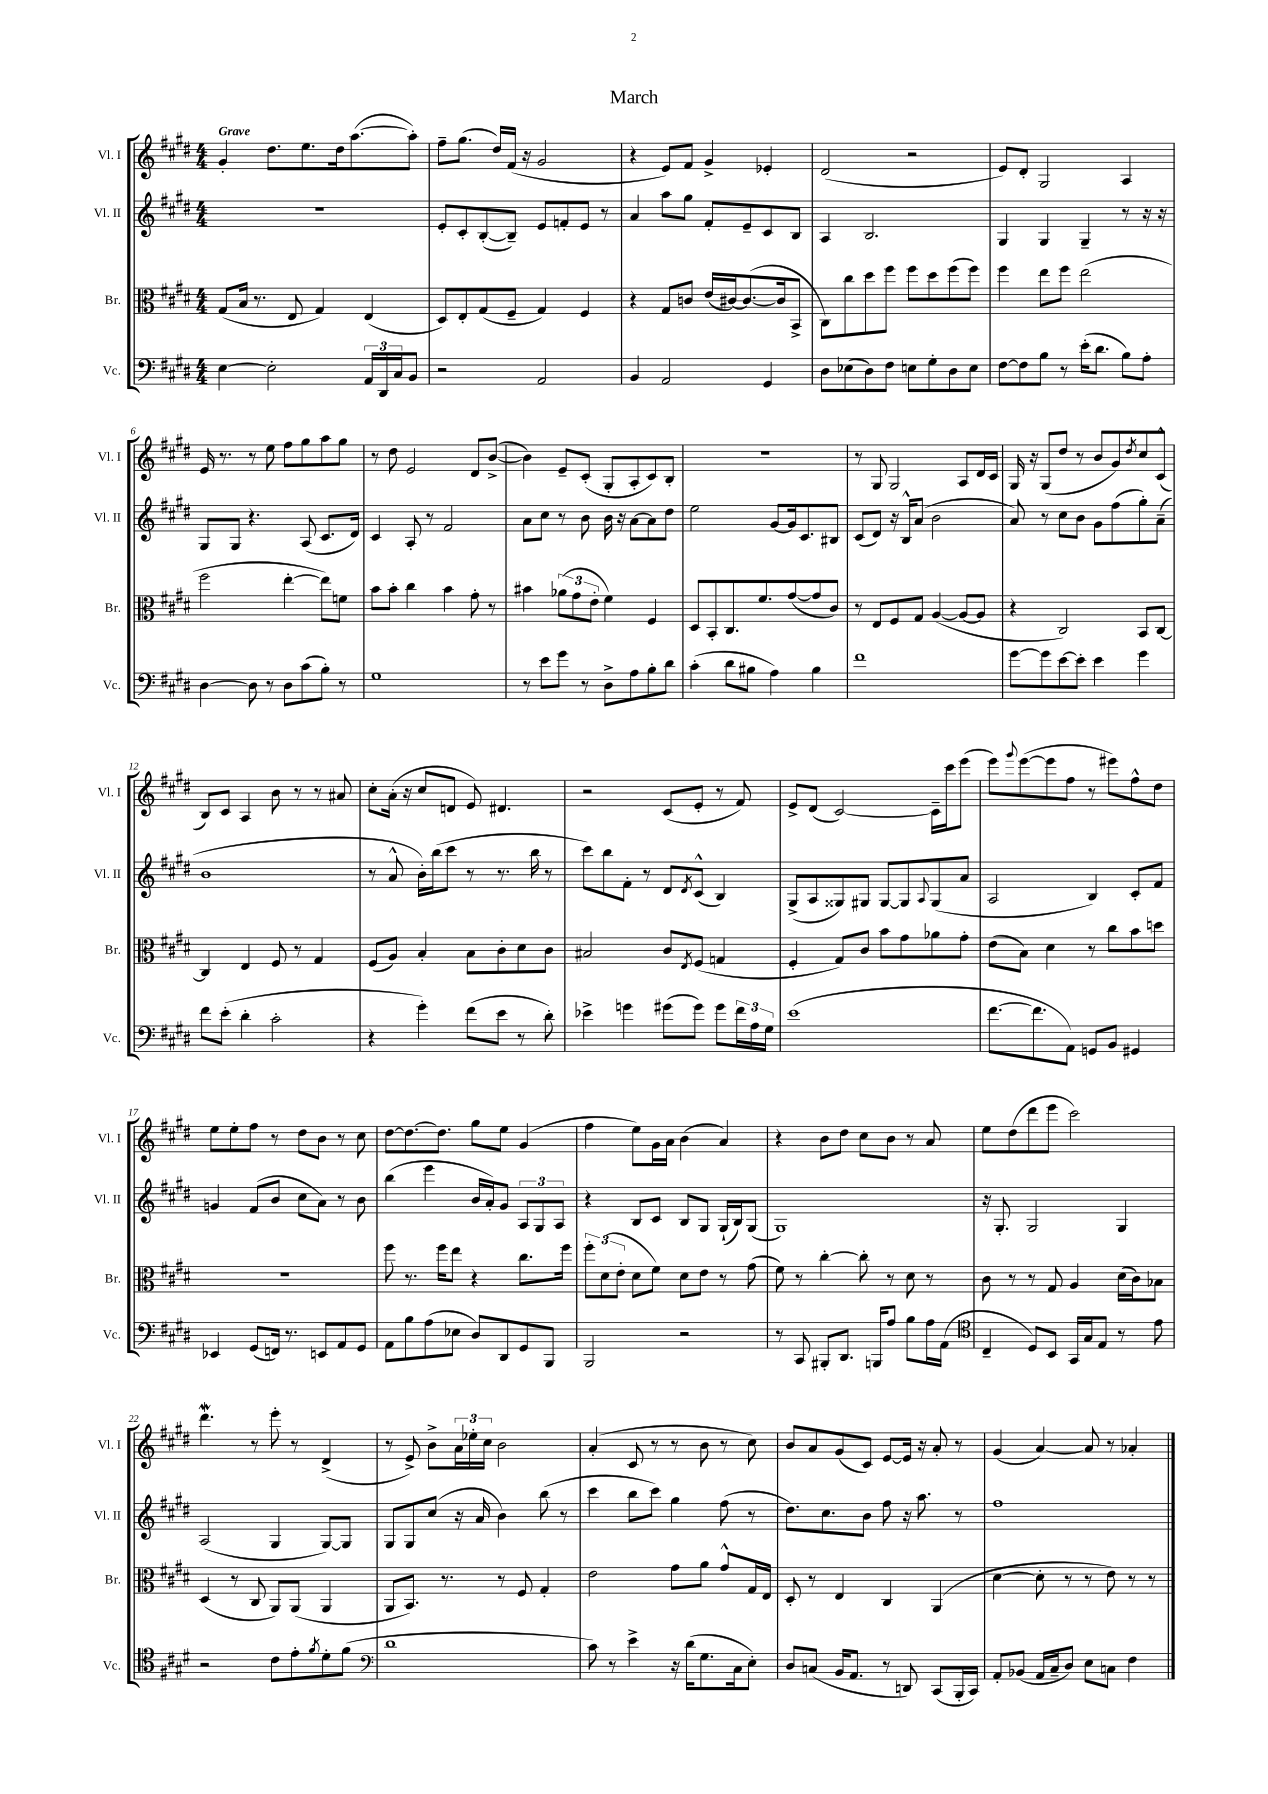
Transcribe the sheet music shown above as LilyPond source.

\header { title = "March" }
<<
\new StaffGroup <<
\new Staff = "s0" \with { instrumentName = "Vl. I" shortInstrumentName = "Vl. I" } {
    \clef treble \key e \major \numericTimeSignature \time 4/4 \tempo "Grave"
    gis'4-. dis''8. e''8. dis''16 a''8.~( a''8-.) |
    fis''8-- gis''8.( dis''16) fis'16( r16 gis'2 |
    r4 e'8) fis'8 gis'4-> ees'4-. |
    dis'2( r2 |
    e'8) dis'8-. gis2 a4 |
    e'16 r8. r8 e''8 fis''8 gis''8 a''8 gis''8 |
    r8 dis''8 e'2 dis'8 b'8~->( |
    b'4) e'8-- cis'8-.( gis8-. a8-. cis'8) b8-. |
    R1 |
    r8 gis8 gis2 a8 dis'16 cis'16 |
    gis16 r16 gis8( dis''8 r8 b'8 gis'8) \acciaccatura { dis''8 } cis''8 cis'8-^( |
    b8) cis'8 a4 b'8 r8 r8 ais'8 |
    cis''8-. a'16-.( r16 cis''8 d'8 e'8) dis'4. |
    r2 cis'8( e'8-. r8 fis'8) |
    e'8-> dis'8( cis'2~) cis'16-- cis'''16 e'''8( |
    e'''8) \appoggiatura { gis'''8 } e'''8~( e'''8 fis''8 r8 eis'''8) fis''8-^ dis''8 |
    e''8 e''8-. fis''8 r8 dis''8 b'8 r8 cis''8 |
    dis''8~ dis''8.~ dis''8. gis''8 e''8 gis'4( |
    fis''4 e''8) gis'16 a'16 b'4( a'4) |
    r4 b'8 dis''8 cis''8 b'8 r8 a'8 |
    e''8 dis''8( dis'''8 e'''8 cis'''2) |
    dis'''4.\mordent r8 e'''8-. r8 dis'4->( |
    r8 e'8->) b'8-> \tuplet 3/2 { a'16 ees''16-. cis''16 } b'2 |
    a'4-.( cis'8 r8 r8 b'8 r8 cis''8) |
    b'8 a'8 gis'8( cis'8) e'8~ e'16 r16 a'8-. r8 |
    gis'4( a'4~) a'8 r8 aes'4-. \bar "|." |
}
\new Staff = "s1" \with { instrumentName = "Vl. II" shortInstrumentName = "Vl. II" } {
    \clef treble \key e \major \numericTimeSignature \time 4/4
    R1 |
    e'8-. cis'8-. b8~-.( b8--) e'8 f'8-. e'8 r8 |
    a'4 a''8 gis''8 fis'8-. e'8-- cis'8 b8 |
    a4 b2. |
    gis4 gis4 gis4-- r8 r16 r16 |
    gis8 gis8 r4. a8( cis'8. dis'16) |
    cis'4 a8-. r8 fis'2 |
    a'8 cis''8 r8 b'8 b'16 r16 a'8~ a'8 dis''8 |
    e''2 gis'8~ gis'16 cis'8. bis8 |
    cis'8( dis'8) r16 b16-^ a'8( b'2 |
    a'8) r8 cis''8 b'8 gis'8 fis''8( gis''8-.) a'8--( |
    b'1 |
    r8 a'8-^ b'16-.) b''16( cis'''8 r8 r8. b''16 r8 |
    cis'''8) b''8 fis'8-. r8 dis'8 \acciaccatura { dis'8 } cis'8-^( b4) |
    gis8->( a8 gisis8) gis8 gis8~ gis8 \appoggiatura { a8 } gis8( a'8 |
    a2 b4) cis'8-. fis'8 |
    g'4 fis'8( b'8 cis''8 a'8) r8 b'8 |
    b''4( e'''4 b'16 a'16-.) gis'8 \tuplet 3/2 { a8 gis8 a8 } |
    r4 b8 cis'8 b8 gis8 gis16-!( b16) gis8( |
    gis1) |
    r16 gis8.-. gis2 gis4 |
    a2( gis4 gis8~) gis8 |
    gis8 gis8 cis''8( r16 a'16 b'4) b''8( r8 |
    cis'''4 b''8 cis'''8) gis''4 fis''8( r8 |
    dis''8.) cis''8. b'8 fis''8 r16 a''8. r8 |
    fis''1 \bar "|." |
}
\new Staff = "s2" \with { instrumentName = "Br." shortInstrumentName = "Br." } {
    \clef alto \key e \major \numericTimeSignature \time 4/4
    gis8( b16 r8. e8 gis4) e4( |
    dis8) e8-. gis8( fis8-- gis4) fis4 |
    r4 gis8 c'8 e'16( cis'16~) cis'8.~( cis'16 b,8-> |
    cis8) cis''8 dis''8 fis''8 fis''8 dis''8 fis''8( fis''8) |
    fis''4 e''8 fis''8 e''2( |
    fis''2 e''4~-. e''8) f'8 |
    b'8 b'8-. cis''4 b'4 gis'8-. r8 |
    bis'4 \tuplet 3/2 { aes'8( gis'8 e'8-. } fis'4) fis4 |
    dis8 b,8-. cis8. fis'8. gis'8~( gis'8 cis'8) |
    r8 e8 fis8 gis8 a4~( a8~ a8 |
    r4 cis2) b,8 cis8~ |
    cis4 e4 fis8 r8 gis4 |
    fis8( a8) b4-. b8 cis'8-. dis'8 cis'8 |
    bis2 cis'8 \acciaccatura { e8 } fis8( g4 |
    fis4-. gis8) cis'8 b'8 gis'8 aes'8 gis'8-. |
    e'8( b8) dis'4 r8 cis''8 b'8 d''8 |
    R1 |
    fis''8 r8. fis''16 e''8 r4 cis''8. fis''16 |
    \tuplet 3/2 { fis''8-. dis'8( e'8-. } dis'8 fis'8) dis'8 e'8 r8 gis'8( |
    fis'8) r8 cis''4~-. cis''8-. r8 dis'8 r8 |
    cis'8 r8 r8 gis8 a4 dis'16( cis'16) bes8 |
    dis4( r8 cis8 a,8) a,8( a,4 |
    a,8 b,8.) r8. r8 fis8 gis4-. |
    e'2 gis'8 a'8 gis'8-^ gis16 e16 |
    dis8-. r8 e4 cis4 a,4( |
    dis'4~ dis'8-. r8 r8 e'8) r8 r8 \bar "|." |
}
\new Staff = "s3" \with { instrumentName = "Vc." shortInstrumentName = "Vc." } {
    \clef bass \key e \major \numericTimeSignature \time 4/4
    e4~ e2-. \tuplet 3/2 { a,16 dis,16 cis16 } b,8 |
    r2 a,2 |
    b,4 a,2 gis,4 |
    dis8 ees8( dis8) fis8 e8 gis8-. dis8 e8 |
    fis8~ fis8 b8 r8 e'16-.( dis'8. b8) a8-. |
    dis4~ dis8 r8 dis8 cis'8( b8-.) r8 |
    gis1 |
    r8 e'8 gis'8 r8 dis8-> a8 b8-. dis'8 |
    cis'4-.( dis'8 bis8 a4) bis4 |
    fis'1 |
    gis'8~ gis'8 e'8~ e'8-. e'4 gis'4 |
    fis'8 e'8-.( dis'4-. cis'2-. |
    r4 gis'4-.) fis'8( e'8 r8 dis'8-.) |
    ees'4-> g'4 gis'8( gis'8) gis'8 \tuplet 3/2 { fis'16 a16 gis16 } |
    e'1( |
    fis'8.~ fis'8. a,8) g,8 b,8 gis,4 |
    ees,4 gis,8( f,16) r8. e,8 a,8 gis,8 |
    a,8 b8 a8( ees8 dis8) dis,8 gis,8 b,,8 |
    b,,2 r2 |
    r8 cis,8 bis,,8-. dis,8. b,,16 a8 b8 a16 a,16( |
    \clef tenor cis4-- dis8) b,8 gis,16 gis16 e8 r8 e'8 |
    r2 cis'8 e'8-. \acciaccatura { fis'8 } dis'8-. fis'8( |
    \clef bass dis'1 |
    cis'8) r8 e'4-> r16 dis'16( gis8. cis16 e8-.) |
    dis8 c8( b,16 a,8. r8 d,8) cis,8( b,,16-. cis,16) |
    a,8-. bes,8( a,16 cis16-- dis8) e8 c8 fis4 \bar "|." |
}
>>
>>
